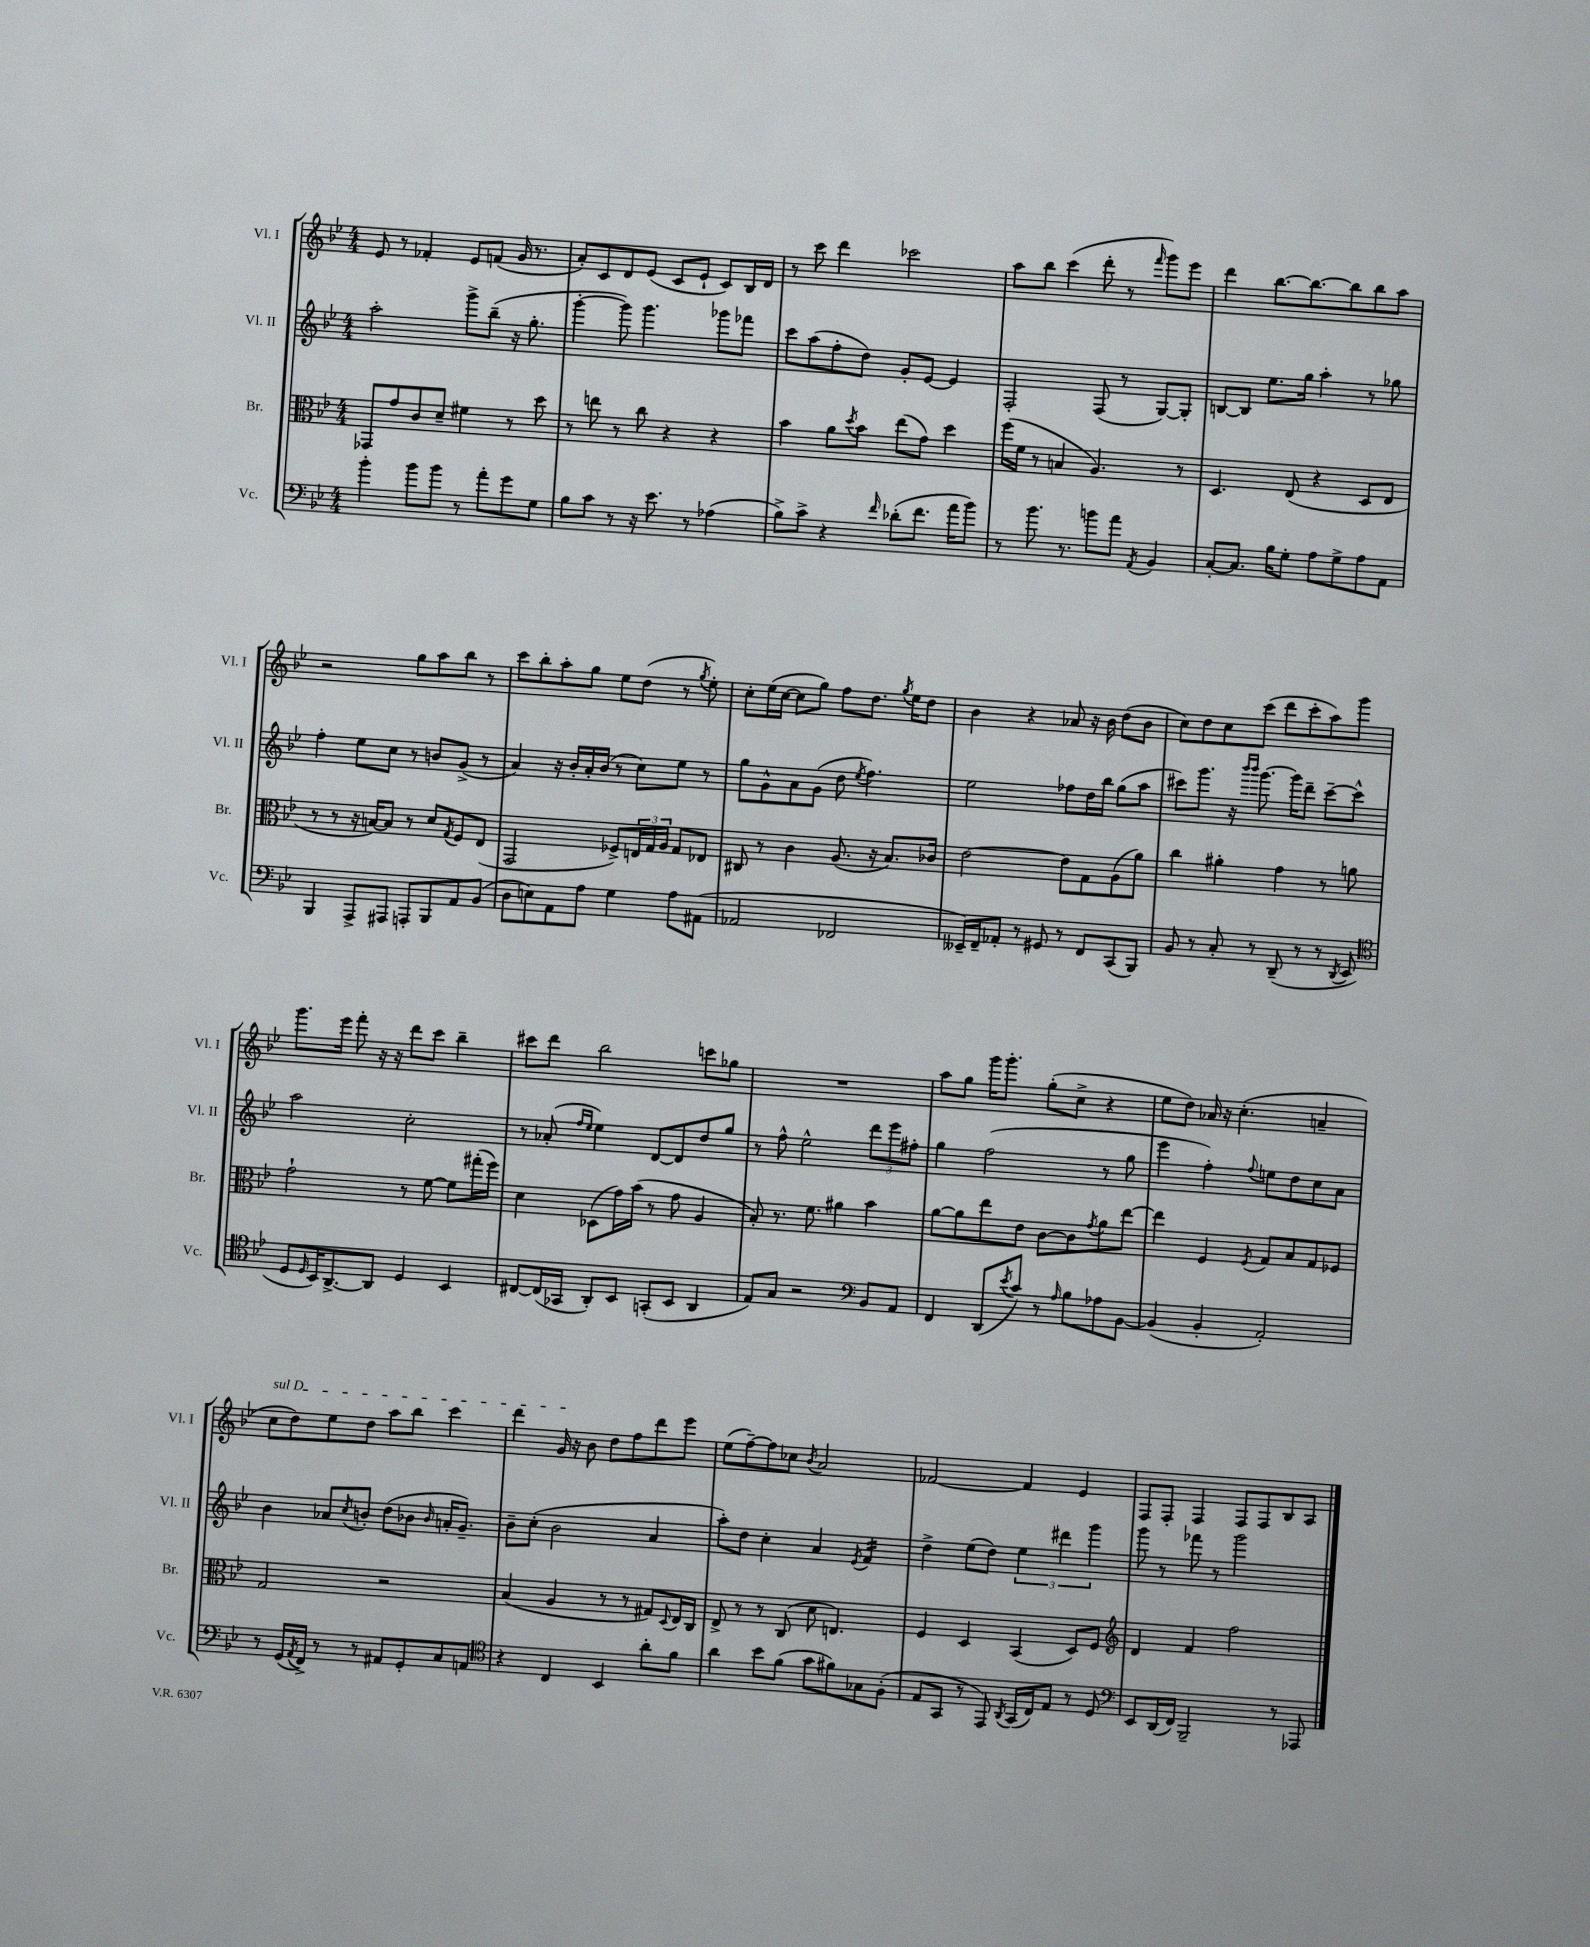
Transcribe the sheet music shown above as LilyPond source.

<<
\new StaffGroup <<
\new Staff = "s0" \with { instrumentName = "Vl. I" shortInstrumentName = "Vl. I" } {
    \clef treble \key bes \major \numericTimeSignature \time 4/4
    ees'8 r8 fes'4-. ees'8 f'8( g'16 r8. |
    a'8-.) c'8 d'8 ees'8( c'8 ees'8-! c'8) bes16 d'16 |
    r8 c'''8 d'''4 ces'''2 |
    a''8 bes''8 c'''4( d'''8-. r8 \grace { f'''16 } g'''8) ees'''8 |
    d'''4 bes''8.~ bes''8.~ bes''8 bes''8 a''8 |
    r2 g''8 a''8 bes''8 r8 |
    c'''8 bes''8-. a''8-. g''8 ees''8 d''8( r8 \acciaccatura { g''8 } ees''8-.) |
    c''8-. ees''16( c''16~ c''8 g''8) f''8 d''8. \acciaccatura { g''8 } ees''16 d''8 |
    bes'4 r4 aes'8 r16 bes'16 d''8( bes'8 |
    c''8) d''8 c''8 c'''8( d'''8 c'''8-. a''8) g'''8 |
    g'''8. ees'''16 f'''8-. r16 r16 d'''8 c'''8 bes''4-- |
    cis'''8 d'''8 bes''2 c'''8 ges''8 |
    R1 |
    a''8 g''8 g'''16 g'''8.-. g''8-.( c''8-> r4 |
    ees''8 d''8) aes'16 r16 c''4.-.( a'4-- |
    \once \override TextSpanner.bound-details.left.text = \markup { \italic "sul D" } c''8\startTextSpan d''8) ees''8 d''8 a''8 bes''8 c'''4 |
    d'''4 g'16\stopTextSpan r16 bes'8 d''8 f''8 d'''8 ees'''8 |
    ees''8( f''8~--) f''8 ces''8 \acciaccatura { bes'8 } a'2 |
    fes'2~ fes'4 ees'4 |
    f8 f8-. f4 f8 f8 bes8 a8 \bar "|." |
}
\new Staff = "s1" \with { instrumentName = "Vl. II" shortInstrumentName = "Vl. II" } {
    \clef treble \key bes \major \numericTimeSignature \time 4/4
    a''2-. g'''8-> bes''8--( r16 g''8.-. |
    g'''4~-. g'''8) g'''4. ges'''8 fes'''8 |
    c'''8 a''8( f''8-. d''8) g'8-. ees'8~ ees'4 |
    f2-. f8( r8 g8~) g8-. |
    b8~ b8 ees''8. g''16 a''4-. r8 ges''8 |
    f''4-. ees''8 c''8 r8 b'8 g'8->( r8 |
    a'4) r16 bes'16-. a'16-. bes'16( r8 c''8) ees''8 r8 |
    g''8 g'8-^ a'8 g'8( d''8 \acciaccatura { ees''8 } f''4.) |
    ees''2 fes''8 d''16 bes''16 g''8( a''8 |
    cis'''8) g'''8. r16 \grace { bes'''16 bes'''16 } g'''8.~ g'''16 d'''8-- cis'''8~-- cis'''8-^ |
    a''2 c''2-. |
    r8 aes'8-.( \grace { f''16 ees''16 } ees''4) d'8~ d'8 d''8 g''8 |
    r8 f''8-^ ees''2-^ \tuplet 3/2 { d'''8 ees'''8 fis''8-. } |
    g''4 f''2( r8 g''8 |
    ees'''4 f''4-.) \appoggiatura { f''8 } e''8 d''8 c''8 a'8 |
    bes'4 aes'8 \acciaccatura { c''8 } b'8-. d''8( bes'8 \grace { bes'16 } a'16-. g'8.--) |
    bes'8-- c''8-.( bes'2 a'4 |
    a''8-.) d''8 c''4-. a'4 \acciaccatura { ees'8 } f'4:16 |
    d''4-> ees''8( d''8) \tuplet 3/2 { ees''4 dis'''4 g'''4 } |
    g'''8 r8 fes'''8 r8 g'''2 \bar "|." |
}
\new Staff = "s2" \with { instrumentName = "Br." shortInstrumentName = "Br." } {
    \clef alto \key bes \major \numericTimeSignature \time 4/4
    ges,8 g'8 c'8 d'8-- fis'4 r8 d''8 |
    r8 e''8 r8 c''8 r4 r4 |
    bes'4 a'8 \acciaccatura { d''8 } bes'8 ees''8( g'8) d''4 |
    f''16( f'16 r8 b4 a4.) r8 |
    d4. ees8( r4 d8 ees8 |
    r8 r8 r16 b16~) b8 r8 d'8 \acciaccatura { g8 } f8 ees8( |
    g,2 fes8->) \tuplet 3/2 { e16 g16 a16 } g8 ees8 |
    cis8 r8 c'4 a8.( r16 bes8.) ces'16 |
    ees'2~ ees'8 g8 a8( a'8) |
    c''4 ais'4-. g'4 r8 a'8 |
    g'2-! r8 f'8~ f'8 gis''16-.( f''16) |
    d'4 des8( g'16) bes'16( r8 g'8 a4 |
    bes8-.) r8. f'8. ais'4 bes'4 |
    a'8~ a'8 ees''8 ees'8 c'8~ c'8 \acciaccatura { g'8 } a'8 ees''8~ |
    ees''4 f4 \acciaccatura { f8 } g8 bes8 g8 fes8 |
    g2 r2 |
    bes4( a4 r8 r8 gis8) \appoggiatura { d8 } ees16 c16 |
    ees8-> r8 r8 c8( d'8 e4.) |
    f4 d4 bes,4( d8) f8 |
    \clef treble d'4 f'4 f''2 \bar "|." |
}
\new Staff = "s3" \with { instrumentName = "Vc." shortInstrumentName = "Vc." } {
    \clef bass \key bes \major \numericTimeSignature \time 4/4
    bes'4-. bes'8 bes'8 r8 a'8-. g'8 g8 |
    bes8 c'8 r8 r16 ees'8. r8 aes4( |
    bes8->) c'8-> r4 \grace { f'16 } des'8-.( f'8. a'16 bes'8) |
    r8 bes'8. r8. b'8 a'8 \acciaccatura { a,8 } bes,4 |
    c8~-. c8. bes16 g8-. a8 g8-> a8 a,8 |
    bes,,4 a,,8-> ais,,8 a,,8-. bes,,8 a,8 bes,8( |
    d8 e8) a,8 a8 g4 a8 ais,8( |
    aes,2 fes,2 |
    eeses,16--) f,16-- aes,8-. r8 gis,8 r8 f,8 c,8( bes,,8) |
    bes,8 r8 c8-. r8 d,8--( r8 r8 \acciaccatura { d,8 } ees,8 |
    \clef tenor d8 \grace { d16 } bes,16) a,8.~-> a,8 d4 bes,4 |
    cis8~ cis16( ges,16 a,8-.) bes,8 g,8-.( bes,8 a,4 |
    ees8) g8 r2 \clef bass bes,8 a,8 |
    f,4 d,8( \acciaccatura { ees'8 } c'8) r8 \grace { a16 } bes8 aes8 bes,8~ |
    bes,4( bes,4-. a,2-.) |
    r8 g,16( \acciaccatura { a,8 } f,16->) r8 r8 ais,8 g,8-. c8 a,8 |
    \clef tenor r4 c4 bes,4 a'8-. f'8 |
    a'4 bes'8 f'8( g'8 fis'8) ges8 f8-.( |
    ees8 g,8 r8 ees,8) \acciaccatura { a,8 } g,16( c16) ees8 r8 d8 |
    \clef bass ees,8 d,16( f,16) bes,,2-- r8 aes,,8 \bar "|." |
}
>>
>>
\layout { \context { \Score \remove "Bar_number_engraver" } }
